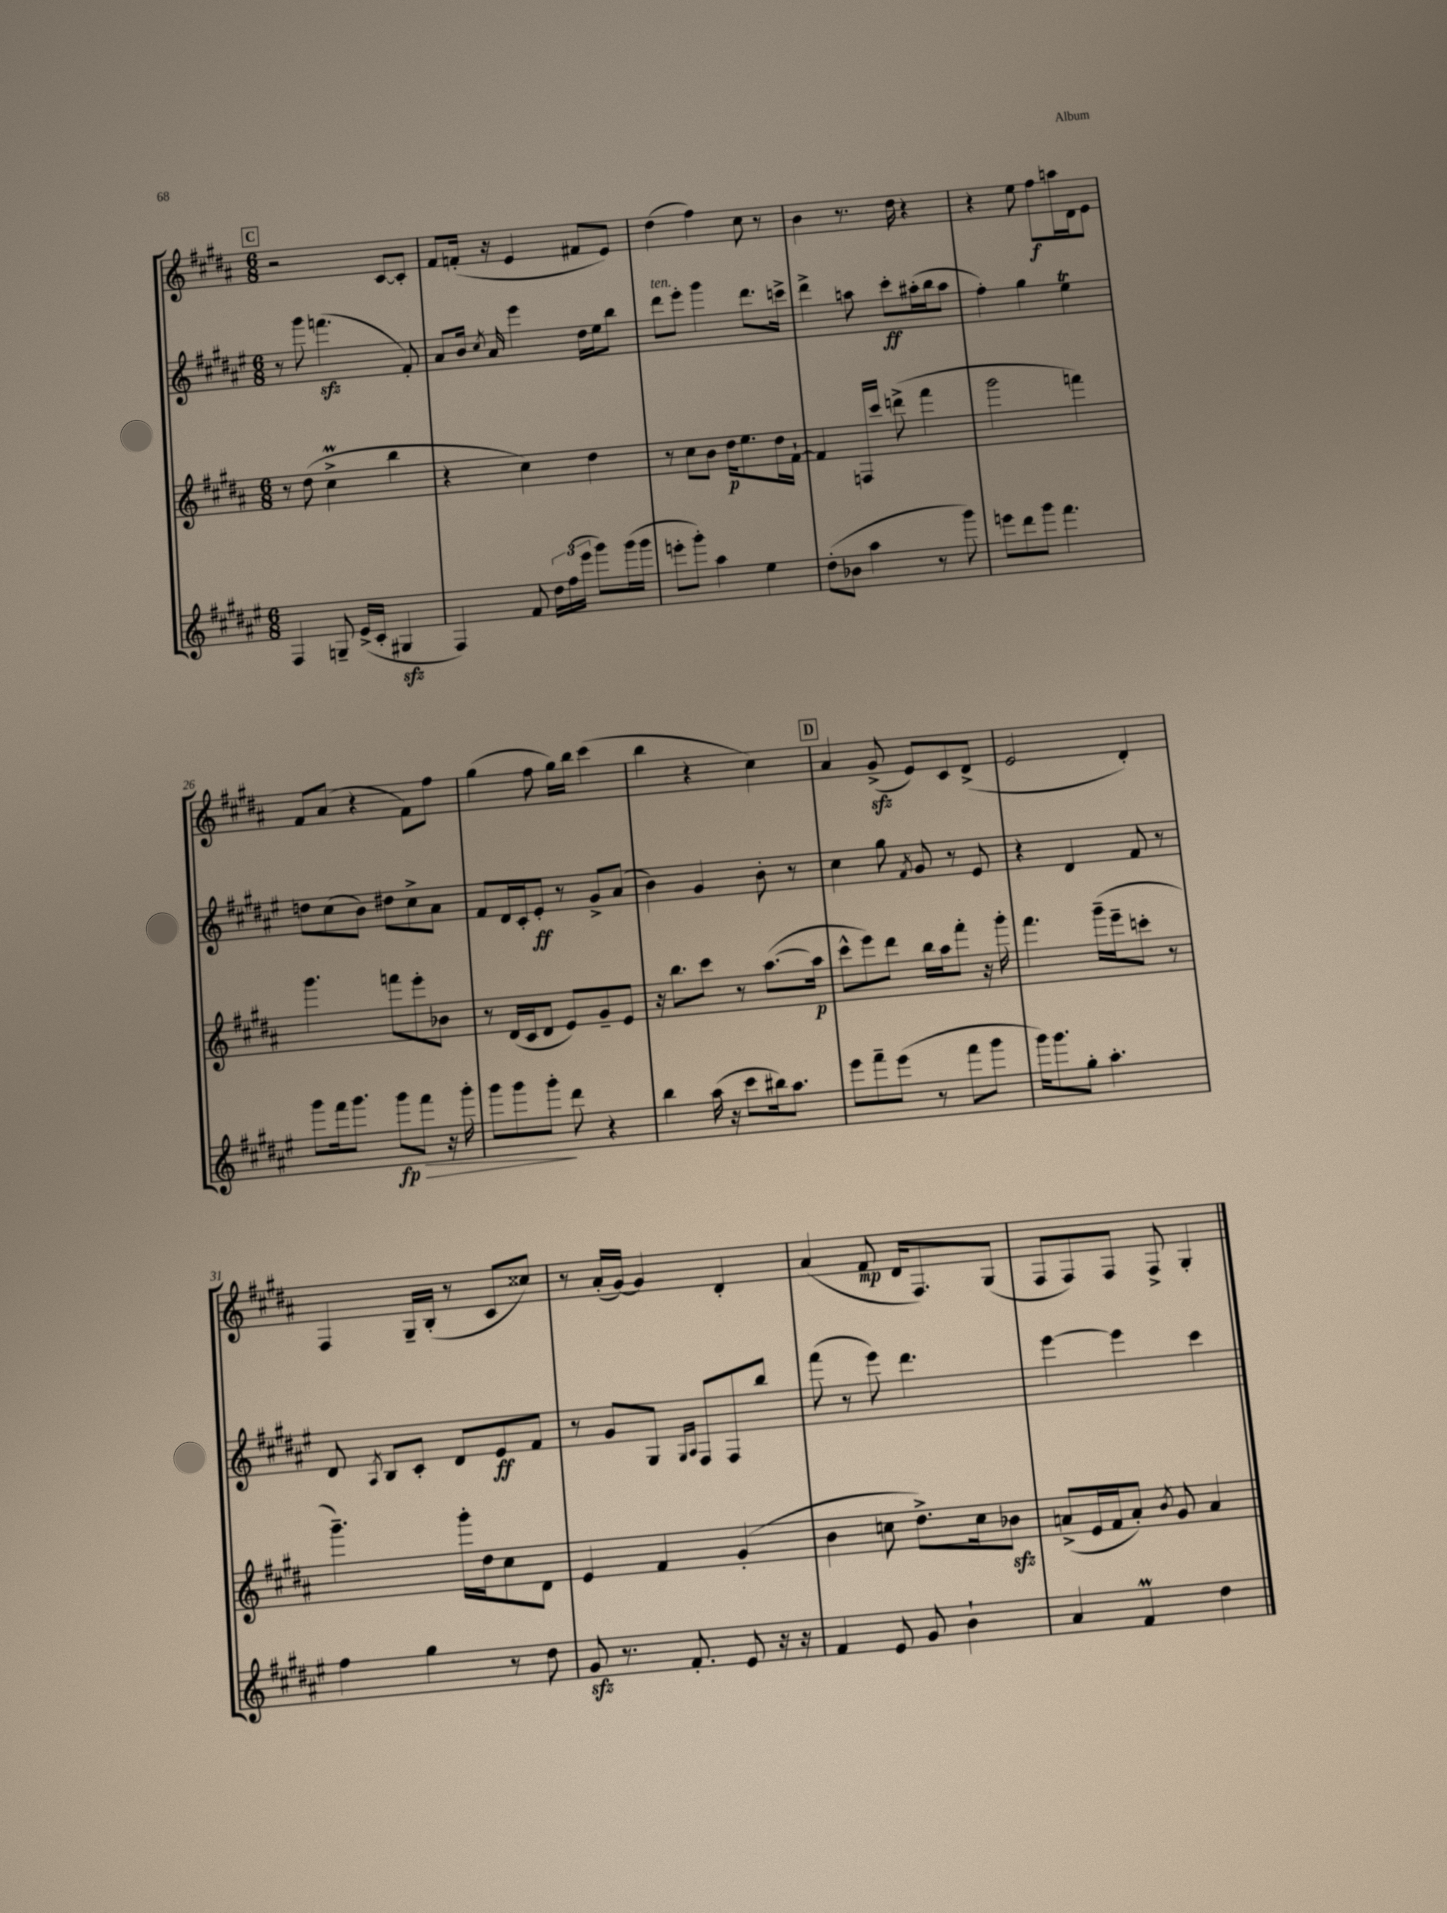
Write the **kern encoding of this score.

**kern	**kern	**kern	**kern
*staff4	*staff3	*staff2	*staff1
*clefG2	*clefG2	*clefG2	*clefG2
*k[f#c#g#d#a#e#]	*k[f#c#g#d#a#]	*k[f#c#g#d#a#e#]	*k[f#c#g#d#a#]
*M6/8	*M6/8	*M6/8	*M6/8
4F#	8r	8r	2r
.	(8dd#	8ggg#	.
8G~	4cc#^	(4.fff	.
(16e#^	.	.	.
16c#'	.	.	.
4G#	4bb	.	[8c#
.	.	8f#')	8c#']
=	=	=	=
4F#)	4r	8a#	8f#
.	.	16b	(16f'
.	.	8qcc#	.
.	.	16a#	16r
8f#	4cc#)	4eee#	4e
24dd#	.	.	.
(24ff#	.	.	.
24eee#	.	.	.
8ggg#)	4dd#	16dd#	8f#
.	.	16ee#	.
(16ggg#	.	8bb	8e)
16ggg#	.	.	.
=	=	=	=
8eee'	8r	8ddd#	(4dd#
8ggg#')	8cc#	8eee#'	.
4aa#	8b	4ggg#	4ff#)
.	16dd#	.	.
.	8.ee	.	.
4ee#	.	8.ddd#	8cc#
.	16dd#	.	8r
.	[16f#`	16ccc^	.
=	=	=	=
(8dd#'	4f#]	4ddd#^	4b
8b-	.	.	.
4aa#	16F	8aa	8.r
.	16ccc#	.	.
.	(8ddd^	8ccc#'	.
.	.	.	16dd#
8r	4fff#	(16aa#'	4r
.	.	16bb	.
8ggg#)	.	8aa#	.
=	=	=	=
8eee	2ggg#	4ff#')	4r
8ddd#	.	.	.
8ggg#	.	4gg#	8ee
4.fff#	.	.	8ff#
.	4fff)	4ee#	16aa
.	.	.	16d#
.	.	.	8e
=	=	=	=
8ggg#	4.ggg#	8dd	8f#
16fff#	.	(8cc#	(8a#
8.ggg#	.	.	.
.	.	8b)	4r
8ggg#	8fff	8dd#	.
8fff#	8eee'	8cc#^	8f#)
16r	8b-	8a#	8ff#
16ggg#'	.	.	.
=	=	=	=
8ggg#	8r	8f#	(4gg#
8ggg#	(16d#	16d#	.
.	16c#	16c#'	.
8ggg#'	8d#	8e#'	8ff#
8ddd#	8e)	8r	16gg#)
.	.	.	16bb
4r	8g#~	8g#^	(4ccc#
.	8e	(8a#	.
=	=	=	=
4bb	16r	4b)	4bb
.	8.bb	.	.
(16aa#	8ccc#	4g#	4r
16r	.	.	.
8ccc#	8r	.	.
16bb#)	([8.aa#	8b'	4cc#)
8.aa#	.	.	.
.	.	8r	.
.	16aa#]	.	.
=	=	=	=
8eee#	8ccc#^^	4cc#	4a#
8fff#~	8eee)	.	.
(8eee#	8ddd#	8gg#	(8g#^
.	.	8qf#	.
8r	16bb	8g#	8e)
.	16aa#	.	.
8fff#	8fff#'	8r	8c#
8ggg#	16r	8e#	(8d#^
.	16ggg#'	.	.
=	=	=	=
16ggg#)	4.fff#	4r	2e
8.ggg#	.	.	.
8gg#'	.	4d#	.
4.aa#'	(16ggg#~	.	.
.	16eee~	.	.
.	8ccc'	8f#	4d#')
.	8r	8r	.
=	=	=	=
4ff#	4.ggg#~)	8d#	4F#
.	.	8qA#	.
.	.	8B	.
4gg#	.	8c#'	16G#~
.	.	.	(16B'
.	16ggg#'	8d#	8r
.	16dd#	.	.
8r	8cc#	8e#	8c#
8dd#	8d#	8f#	8cc##)
=	=	=	=
8g#	4e	8r	8r
8.r	.	8g#	(16a#'
.	.	.	[16g#)
.	4f#	8G#	4g#]
8.f#'	.	.	.
.	.	16qqG#	.
.	.	16qqA#	.
.	.	8F#	.
8e#	(4g#'	8F#	4d#'
16r	.	8bb	.
16r	.	.	.
=	=	=	=
4f#	4b	(8fff#	(4a#
.	.	8r	.
8e#	8cc	8eee#)	8f#
8g#	8.dd#^)	4.ddd#	16d#
.	.	.	8.F#)
4b`	.	.	.
.	16cc	.	.
.	8b-	.	(8G#
=	=	=	=
4a#	(8a^	[4eee#	8F#
.	16e	.	8F#)
.	16f#	.	.
4f#	8a')	4eee#]	8F#
.	8qb	.	.
.	8g#	.	8F#^
4dd#	4a	4ccc#	4G#'
==	==	==	==
*-	*-	*-	*-
